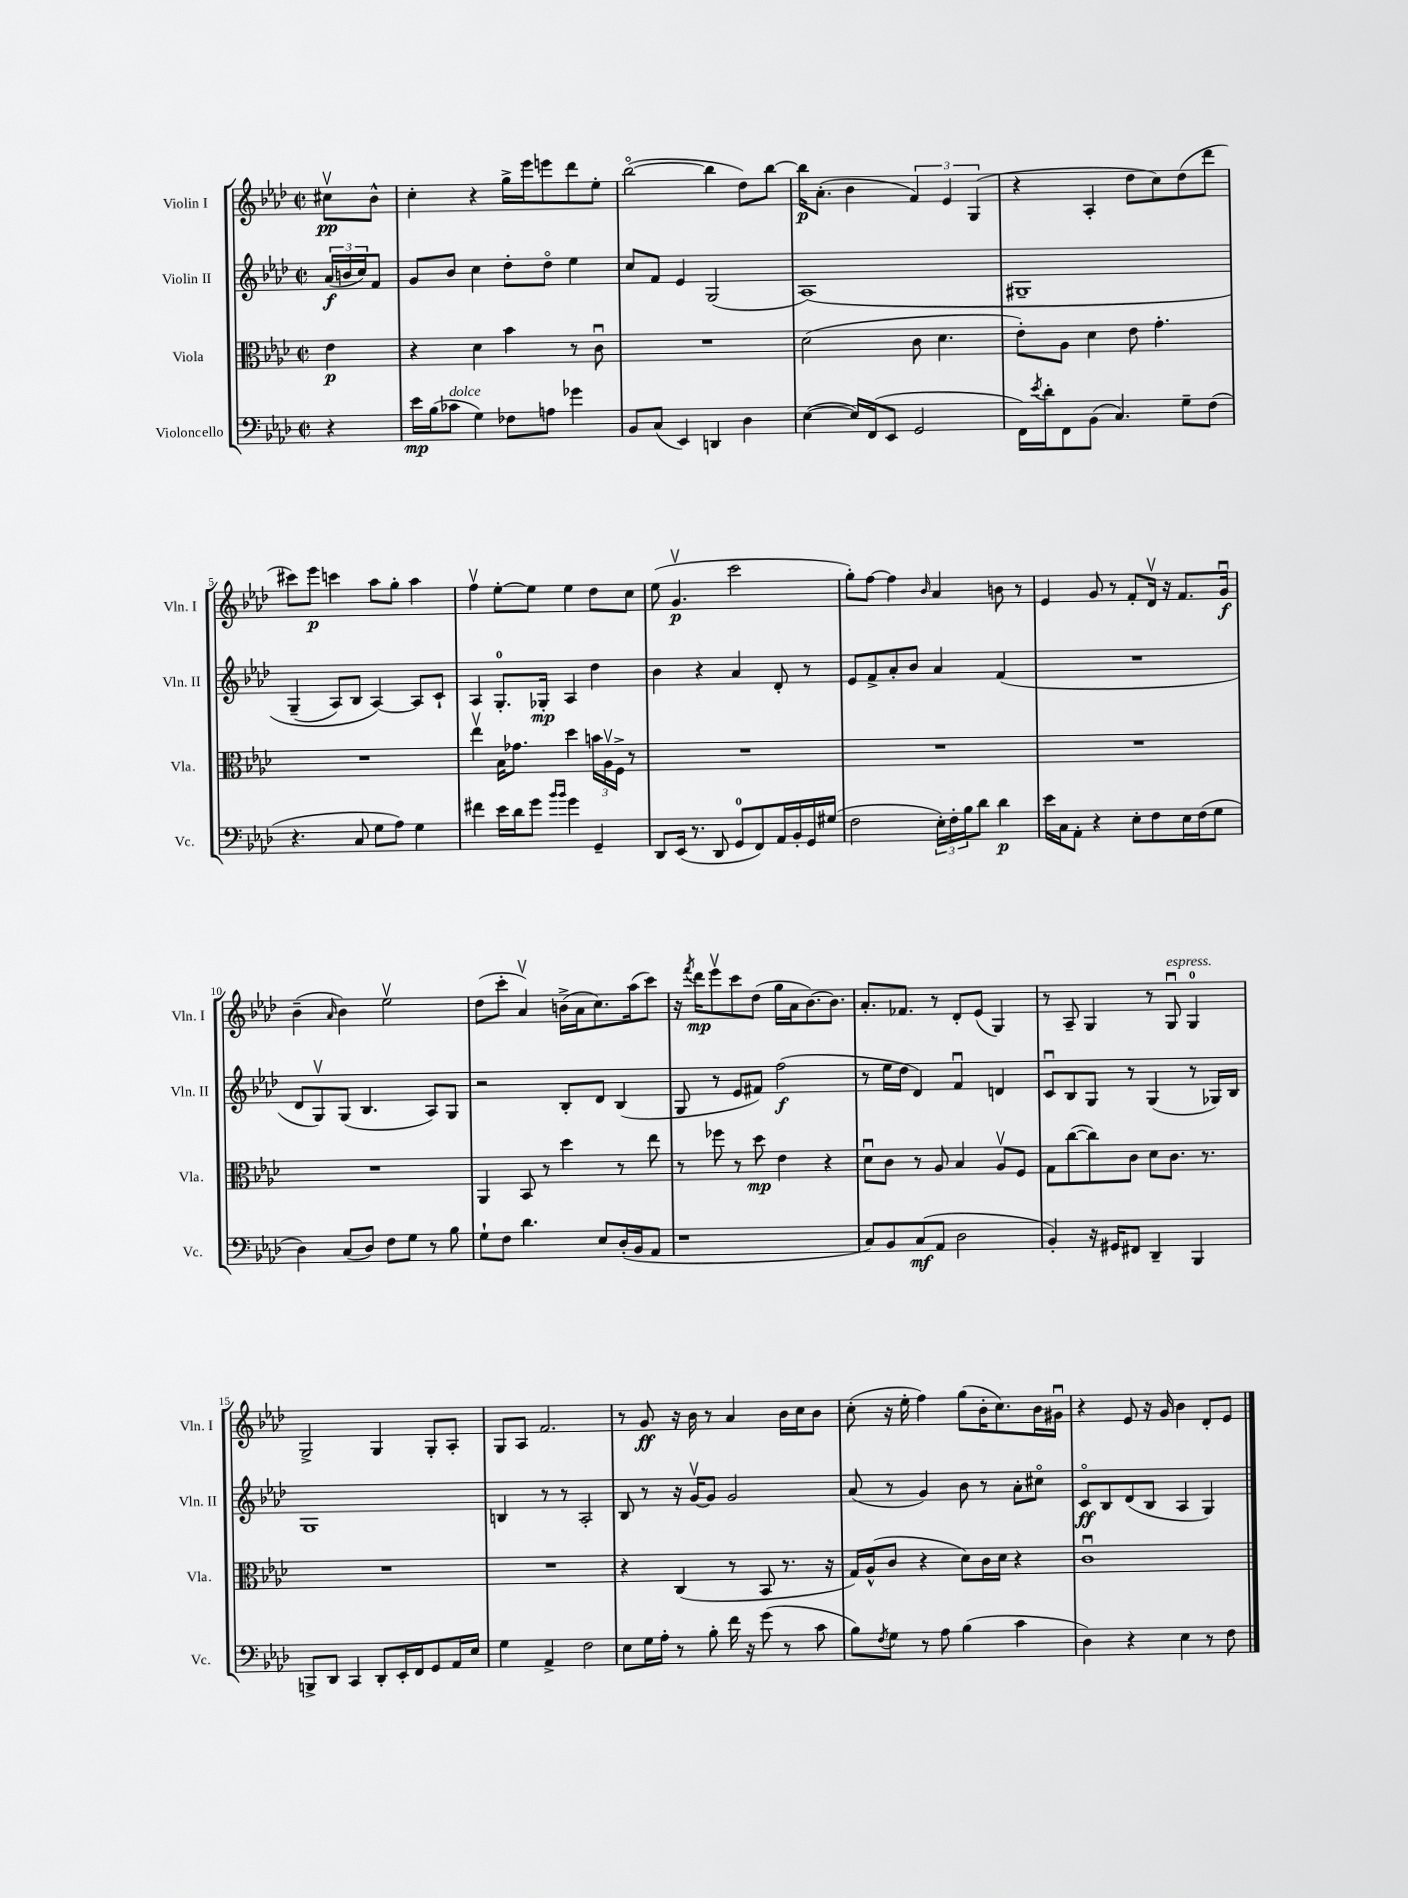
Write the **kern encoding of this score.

**kern	**dynam	**kern	**dynam	**kern	**dynam	**kern	**dynam
*part4	*part4	*part3	*part3	*part2	*part2	*part1	*part1
*staff4	*staff4	*staff3	*staff3	*staff2	*staff2	*staff1	*staff1
*I"Violoncello	*	*I"Viola	*	*I"Violin II	*	*I"Violin I	*
*I'Vc.	*	*I'Vla.	*	*I'Vln. II	*	*I'Vln. I	*
*clefF4	*	*clefC3	*	*clefG2	*	*clefG2	*
*k[b-e-a-d-]	*	*k[b-e-a-d-]	*	*k[b-e-a-d-]	*	*k[b-e-a-d-]	*
*M2/2	*	*M2/2	*	*M2/2	*	*M2/2	*
*met(c|)	*	*met(c|)	*	*met(c|)	*	*met(c|)	*
=	=	=	=	=	=	=	=
4r	.	4e-\	p	(24a-/LL	f	8cc#Xv\L	pp
.	.	.	.	24bn/	.	.	.
.	.	.	.	24cc/J)	.	.	.
.	.	.	.	8f/J	.	8b-^^\J	.
=1	=1	=1	=1	=1	=1	=1	=1
16e-\LL	mp	4r	.	8g/L	.	4cc'\	.
(16B-\J	.	.	.	.	.	.	.
!LO:TX:a:i:t=dolce	!	!	!	!	!	!	!
8c-X\J	.	.	.	8b-/J	.	.	.
4G\)	.	4d-\	.	4cc\	.	4r	.
8F-X\L	.	4b-\	.	8dd-'\L	.	16gg^\LL	.
.	.	.	.	.	.	16eee-\J	.
8An\J	.	.	.	8dd-\J	.	8eeen\	.
4g-X\	.	8r	.	4ee-\	.	8ddd-\	.
.	.	8cu\	.	.	.	8ee-'\J	.
=2	=2	=2	=2	=2	=2	=2	=2
8BB-/L	.	1r	.	8cc/L	.	([2bb-\	.
(8C/J	.	.	.	8f/J	.	.	.
4EE-/)	.	.	.	4e-/	.	.	.
4DDn/	.	.	.	(2G/	.	4bb-\]	.
4D-\	.	.	.	.	.	8dd-\L)	.
.	.	.	.	.	.	[8bb-\J	.
=3	=3	=3	=3	=3	=3	=3	=3
([4E-\	.	(2d-\	.	(1A-)	.	16bb-\KL]	p
.	.	.	.	.	.	(8.a-'\J	.
16E-/LL])	.	.	.	.	.	4b-\	.
(16FF/J	.	.	.	.	.	.	.
8EE-/J	.	.	.	.	.	.	.
2GG/	.	8c\	.	.	.	6f/)	.
.	.	4.d-\	.	.	.	.	.
.	.	.	.	.	.	6e-/	.
.	.	.	.	.	.	(6G/	.
=4	=4	=4	=4	=4	=4	=4	=4
16FF\LL)	.	8e-'\L)	.	1G#X~	.	4r	.
8qe-/	.	.	.	.	.	.	.
16d-'\J	.	.	.	.	.	.	.
8FF\	.	8A-\J	.	.	.	.	.
(8BB-\J	.	4d-\	.	.	.	4A-'/	.
4.C/)	.	.	.	.	.	.	.
.	.	8e-\	.	.	.	8dd-\L	.
.	.	4.g'\	.	.	.	8cc\)	.
8G~\L	.	.	.	.	.	(8dd-\	.
(8F\J	.	.	.	.	.	8ddd-\J	.
!!LO:LB:g=z
=5	=5	=5	=5	=5	=5	=5	=5
4.r	.	1r	.	(4G~/	.	8ccc#X\L)	.
.	.	.	.	.	.	8eee-\J	p
.	.	.	.	8A-/L)	.	4cccn\	.
8C/	.	.	.	8B-/J	.	.	.
8G\L	.	.	.	[4A-/)	.	8aa-\L	.
8A-\J)	.	.	.	.	.	8gg'\J	.
4G\	.	.	.	8A-/L]	.	4aa-\	.
.	.	.	.	8c`/J	.	.	.
=6	=6	=6	=6	=6	=6	=6	=6
4f#X\	.	4ee-v\	.	4A-/	.	4ffv\	.
16e-\LL	.	16B-\KL	.	8.G'/L	.	[8ee-'\L	.
16d-\J	.	8.g-X\J	.	.	.	.	.
8g\J	.	.	.	.	.	8ee-\J]	.
.	.	.	.	16G-X'/Jk	mp	.	.
16qqb-/LL	.	.	.	.	.	.	.
16qqb-/JJ	.	.	.	.	.	.	.
4g\	.	4dd-\	.	4A-/	.	4ee-\	.
4GG~/	.	24bn\LL	.	4dd-\	.	8dd-\L	.
.	.	24A-v\	.	.	.	.	.
.	.	24F^\JJ	.	.	.	.	.
.	.	8r	.	.	.	8cc\J	.
=7	=7	=7	=7	=7	=7	=7	=7
8DD-/L	.	1r	.	4b-\	.	(8ee-\	.
(16EE-/Jk	.	.	.	.	.	4.gv/	p
8.r	.	.	.	.	.	.	.
.	.	.	.	4r	.	.	.
8DD-/	.	.	.	.	.	.	.
8GG/L	.	.	.	4a-/	.	2ccc\	.
8FF/)	.	.	.	.	.	.	.
16AA-/L	.	.	.	8d-'/	.	.	.
16BB-'/	.	.	.	.	.	.	.
16GG/	.	.	.	8r	.	.	.
(16G#X/JJ	.	.	.	.	.	.	.
=8	=8	=8	=8	=8	=8	=8	=8
2F\	.	1r	.	8e-/L	.	8gg'\L)	.
.	.	.	.	8f^/	.	[8ff\J	.
.	.	.	.	8a-'/	.	4ff\]	.
.	.	.	.	8b-/J	.	.	.
.	.	.	.	.	.	16qqb-/	.
24E-'\LL)	.	.	.	4a-/	.	4a-/	.
24F'\	.	.	.	.	.	.	.
24B-\J	.	.	.	.	.	.	.
8d-\J	.	.	.	.	.	.	.
4d-\	p	.	.	(4f/	.	8bn\	.
.	.	.	.	.	.	8r	.
=9	=9	=9	=9	=9	=9	=9	=9
16e-\LL	.	1r	.	1r	.	4e-/	.
16C\J	.	.	.	.	.	.	.
8AA-'\J	.	.	.	.	.	.	.
4r	.	.	.	.	.	8g/	.
.	.	.	.	.	.	8r	.
8E-'\L	.	.	.	.	.	8f'/L	.
8F\	.	.	.	.	.	16d-v/Jk	.
.	.	.	.	.	.	16r	.
16E-\L	.	.	.	.	.	8.f/L	.
(16F\J	.	.	.	.	.	.	.
8G\J	.	.	.	.	.	.	.
.	.	.	.	.	.	16gu/Jk	f
!!LO:LB:g=z
=10	=10	=10	=10	=10	=10	=10	=10
4D-\)	.	1r	.	8d-/L	.	(4b-~\	.
.	.	.	.	8Gv/)	.	.	.
.	.	.	.	.	.	16qqa-/	.
(8C/L	.	.	.	(8G/J	.	4b-\)	.
8D-/J)	.	.	.	4.B-/	.	.	.
8F\L	.	.	.	.	.	2ee-v\	.
8G\J	.	.	.	.	.	.	.
8r	.	.	.	8A-/L)	.	.	.
8B-\	.	.	.	8G/J	.	.	.
=11	=11	=11	=11	=11	=11	=11	=11
8G`\L	.	4AA-/	.	2r	.	(8dd-\L	.
8F\J	.	.	.	.	.	8ccc'\J	.
4.d-\	.	8BB-/	.	.	.	4a-v/)	.
.	.	8r	.	.	.	.	.
.	.	4dd-\	.	8B-'/L	.	(16bn^\LL	.
.	.	.	.	.	.	16a-\J	.
8E-/L	.	.	.	8d-/J	.	8.cc\)	.
(16D-'/L	.	8r	.	(4B-/	.	.	.
16BB-/J	.	.	.	.	.	(16aa-\k	.
8AA-/J	.	8ee-\	.	.	.	8ccc\J)	.
=12	=12	=12	=12	=12	=12	=12	=12
1r	.	8r	.	8G/	.	16r	.
.	.	.	.	.	.	8qfff/	.
.	.	.	.	.	.	16ddd-\KL	mp
.	.	8ff-X\	.	8r	.	8eee-v\	.
.	.	8r	.	8e-/L	.	8ccc\	.
.	.	8dd-\	mp	8f#X/J)	.	(8dd-\J	.
.	.	4e-\	.	(2ff\	f	16gg\LL	.
.	.	.	.	.	.	16a-\J	.
.	.	.	.	.	.	[8.b-\)	.
.	.	4r	.	.	.	.	.
.	.	.	.	.	.	8.b-\J]	.
=13	=13	=13	=13	=13	=13	=13	=13
8C/L)	.	8d-u\L	.	8r	.	8.a-'/L	.
8BB-/	.	8c\J	.	16ee-\LL	.	.	.
.	.	.	.	16dd-\JJ	.	8.f-X/J	.
(8C/	mf	8r	.	4d-/)	.	.	.
8AA-/J	.	8A-/	.	.	.	8r	.
2D-\	.	4B-/	.	4fu/	.	8d-'/L	.
.	.	.	.	.	.	(8e-/J	.
.	.	8A-v/L	.	4dn/	.	4G/)	.
.	.	8F/J	.	.	.	.	.
=14	=14	=14	=14	=14	=14	=14	=14
4BB-'/)	.	8G\L	.	8cu/L	.	8r	.
.	.	([8cc\	.	8B-/	.	8A-~/	.
16r	.	8cc\])	.	8G/J	.	4G/	.
16GG#X/KL	.	.	.	.	.	.	.
8FF#X/J	.	8c\J	.	8r	.	.	.
4DD-~/	.	8d-\L	.	(4G/	.	8r	.
!	!	!	!	!	!	!LO:TX:a:i:t=espress.	!
.	.	8.c\J	.	.	.	8Gu/	.
4BBB-/	.	.	.	8r	.	4G/	.
.	.	8.r	.	.	.	.	.
.	.	.	.	16G-X/LL)	.	.	.
.	.	.	.	16B-/JJ	.	.	.
!!LO:LB:g=z
=15	=15	=15	=15	=15	=15	=15	=15
8BBBn^/L	.	1r	.	1G	.	2G^/	.
8DD-/J	.	.	.	.	.	.	.
4CC/	.	.	.	.	.	.	.
8DD-'/L	.	.	.	.	.	4G/	.
16EE-'/L	.	.	.	.	.	.	.
16FF/J	.	.	.	.	.	.	.
8GG/	.	.	.	.	.	8G'/L	.
16AA-/L	.	.	.	.	.	8A-'/J	.
16E-/JJ	.	.	.	.	.	.	.
=16	=16	=16	=16	=16	=16	=16	=16
4G\	.	1r	.	4Bn/	.	8G/L	.
.	.	.	.	.	.	8A-/J	.
4AA-^/	.	.	.	8r	.	2.f/	.
.	.	.	.	8r	.	.	.
2F\	.	.	.	2A-'/	.	.	.
=17	=17	=17	=17	=17	=17	=17	=17
8E-\L	.	4r	.	8B-/	.	8r	.
16G\L	.	.	.	8r	.	8g/	ff
16A-'\JJ	.	.	.	.	.	.	.
8r	.	(4C/	.	16r	.	16r	.
.	.	.	.	[16gv/KL	.	16b-\	.
8B-'\	.	.	.	8g/J]	.	8r	.
16f\	.	8r	.	2g/	.	4a-/	.
16r	.	.	.	.	.	.	.
(8g\	.	8BB-/	.	.	.	.	.
8r	.	8.r	.	.	.	16b-\LL	.
.	.	.	.	.	.	16cc\J	.
8c\	.	.	.	.	.	8b-\J	.
.	.	16r	.	.	.	.	.
=18	=18	=18	=18	=18	=18	=18	=18
8B-\L)	.	16G/LL)	.	(8a-/	.	(8cc'\	.
.	.	(16A-^^/J	.	.	.	.	.
8qF/	.	.	.	.	.	.	.
8G\J	.	8c/J	.	8r	.	16r	.
.	.	.	.	.	.	16ee-'\	.
8r	.	4r	.	4g/)	.	4ff\)	.
8A-\	.	.	.	.	.	.	.
(4B-\	.	8d-\L)	.	8b-\	.	(8gg\L	.
.	.	16c\L	.	8r	.	16b-'\K	.
.	.	16d-\JJ	.	.	.	8.cc\)	.
4c\	.	4r	.	8a-'\L	.	.	.
.	.	.	.	8cc#X\J	.	16b-\L	.
.	.	.	.	.	.	16g#Xu\JJ	.
=19	=19	=19	=19	=19	=19	=19	=19
4D-\)	.	1cu	.	8c/L	ff	4r	.
.	.	.	.	8B-/	.	.	.
4r	.	.	.	(8d-/	.	8e-/	.
.	.	.	.	8B-/J	.	16r	.
.	.	.	.	.	.	16g/	.
4E-\	.	.	.	4A-/	.	4b-\	.
8r	.	.	.	4G/)	.	8d-'/L	.
8F\	.	.	.	.	.	8e-/J	.
==	==	==	==	==	==	==	==
*-	*-	*-	*-	*-	*-	*-	*-
